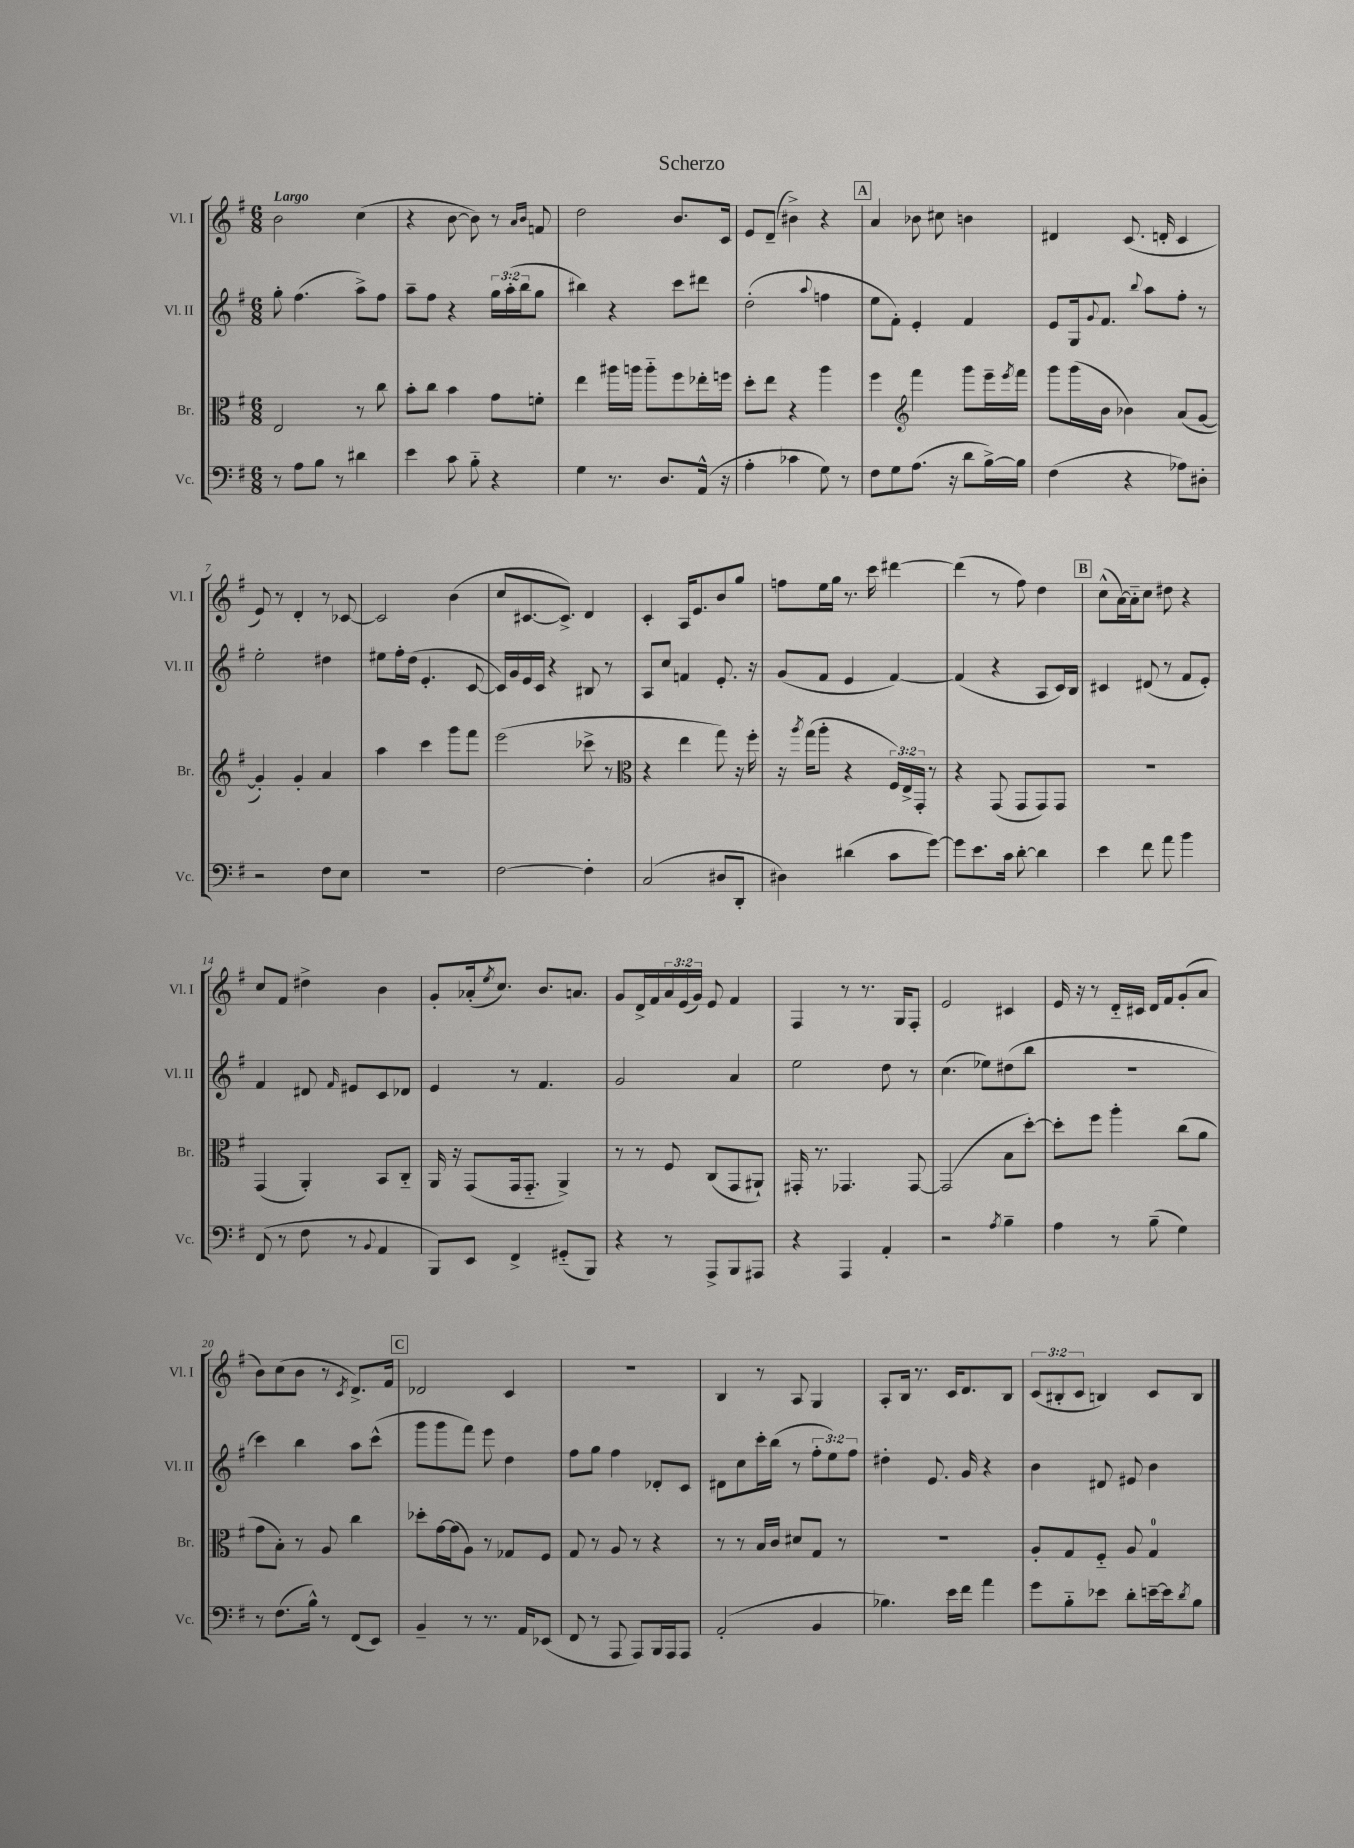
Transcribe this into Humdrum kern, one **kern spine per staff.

**kern	**kern	**kern	**kern
*staff4	*staff3	*staff2	*staff1
*clefF4	*clefC3	*clefG2	*clefG2
*k[f#]	*k[f#]	*k[f#]	*k[f#]
*M6/8	*M6/8	*M6/8	*M6/8
8r	2E	8gg'	2b
8A	.	(4.ff#	.
8B	.	.	.
8r	.	.	.
4d#	8r	8aa^)	(4cc
.	8cc	8ff#	.
=	=	=	=
4e	8b'	8aa~	4r
.	8cc	8ff#	.
8c	4b	4r	[8b
8B'~	.	.	8b])
4r	8g	24gg	8r
.	.	(24aa'	.
.	.	24bb	.
.	.	.	16qqa
.	.	.	16qqb
.	8f'	8gg	8f
=	=	=	=
4G	4ee	4bb#)	2dd
8.r	16aa#	4r	.
.	16aa	.	.
.	8aa'~	.	.
8.D	.	.	.
.	8ff#	8ccc	8.b
(16AA^^	16ee-'	8ddd#	.
16r	16ff	.	16c
=	=	=	=
4A'	8dd'	(2dd'	8e
.	8ee	.	(8d~
4c-	4r	.	4b#^)
.	.	8qqaa	.
8G)	4aa	4ff	4r
8r	.	.	.
=	=	=	=
8F#	4ff#	8ee	4a
8G	.	8f#')	.
*	*clefG2	*	*
(8.A	4fff#	4e'	8b-
.	.	.	8cc#
16r	.	.	.
8d	8ggg	4f#	4b
[16B^)	16eee~	.	.
.	8qeee	.	.
16B]	16fff#	.	.
=	=	=	=
(4F#	8ggg	8e	4d#
.	(16ggg	16G	.
.	.	8qqg	.
.	16b	8.f#	.
4r	4b-)	.	(8.c
.	.	8qqbb	.
.	.	8aa	.
.	.	.	16d'
8A-)	(8a	8ff#'	4c
8D#'	[8g	8r	.
=	=	=	=
2r	4g'])	2ee'	8e)
.	.	.	8r
.	4g'	.	4d'
8F#	4a	4dd#	8r
8E	.	.	[8c-
=	=	=	=
2.r	4aa	8ee#	2c-]
.	.	16ff#'	.
.	.	(16dd	.
.	4ccc	4.e'	.
.	8ggg	.	(4b
.	8fff#	[8c	.
=	=	=	=
[2F#	(2eee	16c])	8cc
.	.	16g	.
.	.	16e	[8.c#
.	.	16c	.
.	.	4r	.
.	.	.	8.c#^])
4F#']	8ccc-^	8B#	4d
.	8r	8r	.
=	=	=	=
*	*clefC3	*	*
(2C	4r	8A	4c'
.	.	8cc	.
.	4ee	4f	16A
.	.	.	8.e
8D#	8gg)	8.e'	8b
8DD'	16r	.	8gg
.	16ff#'	16r	.
=	=	=	=
4D#)	16r	(8g	8ff
.	8qaa	.	.
.	(16gg	.	.
.	8aa'	8f#	16ee
.	.	.	16gg
(4d#	4r	4e	8.r
.	.	.	16ccc
8c	24F#)	[4f#)	[4ddd#
.	24E^	.	.
.	24GG'	.	.
[8g)	8r	.	.
=	=	=	=
8g]	4r	(4f#]	(4ddd#]
8.e	.	.	.
.	(8GG	4r	8r
16c	.	.	.
[8d'	8GG	.	8ff#)
4d]	8GG)	8A	4dd
.	8GG	16c)	.
.	.	16B	.
=	=	=	=
4e	2.r	4c#	(8cc^^
.	.	.	[16a)
.	.	.	16a'~]
8f#	.	(8d#	8cc
8a	.	8r	8dd#
4b	.	8f#	4r
.	.	8e')	.
=	=	=	=
(8FF#	(4GG	4f#	8cc
8r	.	.	8f#
8F#	4AA')	8d#	4dd#^
.	.	16qqf#	.
8r	.	8e#	.
8qqBB	.	.	.
4AA	8BB	8c	4b
.	8C'~	8d-	.
=	=	=	=
8BBB)	16AA	4e	8g'
.	16r	.	.
8EE	(8GG	.	(16a-'
.	.	.	8qee
.	.	.	8.cc)
4FF#^	16GG	8r	.
.	8.GG'~	.	.
.	.	4.f#	8.b
(8GG#'~	4AA^)	.	.
.	.	.	8.a
8BBB)	.	.	.
=	=	=	=
4r	8r	2g	8g
.	8r	.	16d^
.	.	.	16f#
8r	8F#	.	24a
.	.	.	(24e
.	.	.	24g)
8AAA^	(8C	.	8e
8BBB	8GG	4a	4f#
8AAA#	8AA#`)	.	.
=	=	=	=
4r	16GG#'	2ee	4F#
.	8.r	.	.
4AAA	4.GG-	.	8r
.	.	.	8.r
4AA'	.	8dd	.
.	.	.	16G
.	[8GG-	8r	8F#'
=	=	=	=
2r	(2GG-]	(4.cc	2e
.	.	8ee-)	.
8qA	.	.	.
4B~	8B	(8dd#	4c#
.	[8dd')	8bb	.
=	=	=	=
4A	8dd']	2.r	16e
.	.	.	16r
.	8ff#	.	8r
8r	4aa'	.	16d'~
.	.	.	16c#
(8B~	.	.	16d
.	.	.	16f#
4G)	(8cc	.	(8g'
.	8a	.	8a
=	=	=	=
8r	8g	4ccc)	8b)
(8.F#	8B')	.	(8cc
.	8r	4bb	8b
16B^^)	.	.	.
8r	8A	.	8r
.	.	.	8qc
(8FF#	4cc	8aa	8.d^)
8EE)	.	(8ccc^^	.
.	.	.	16f#
=	=	=	=
4BB~	8dd-'	8ggg	2d-
.	[16g	8ggg	.
.	(16g]	.	.
8r	8A)	8fff#)	.
8.r	8r	8eee	.
.	8G-	4dd	4c
16AA	.	.	.
(8EE-	8F#	.	.
=	=	=	=
8FF#	8G	8ff#	2.r
8r	8r	8gg	.
8AAA	8A	4ff#	.
8AAA)	8r	.	.
16BBB	4r	8d-'	.
16AAA	.	.	.
8AAA	.	8c	.
=	=	=	=
(2AA'	8r	8d#	4B
.	8r	8cc	.
.	16B	16ccc'	8r
.	16c	(16bb	.
.	8d#	8r	8A
4BB	8G	12ff#'	4G
.	.	12ee)	.
.	8r	.	.
.	.	12ff#	.
=	=	=	=
4.B-)	2.r	4dd#'	8A'
.	.	.	16B
.	.	.	8.r
.	.	8.e	.
16e	.	.	16c
16f#	.	16g	8.d
4a	.	4r	.
.	.	.	8B
=	=	=	=
8g	8A'	4b	(12c
.	.	.	12B#'
8B'~	8G	.	.
.	.	.	12c
8e-	8F#'~	8d#	4B)
8d'	8A	8e#	.
[16e~	4G	4b	8c
16e]	.	.	.
8qd	.	.	.
8B	.	.	8B
==	==	==	==
*-	*-	*-	*-
